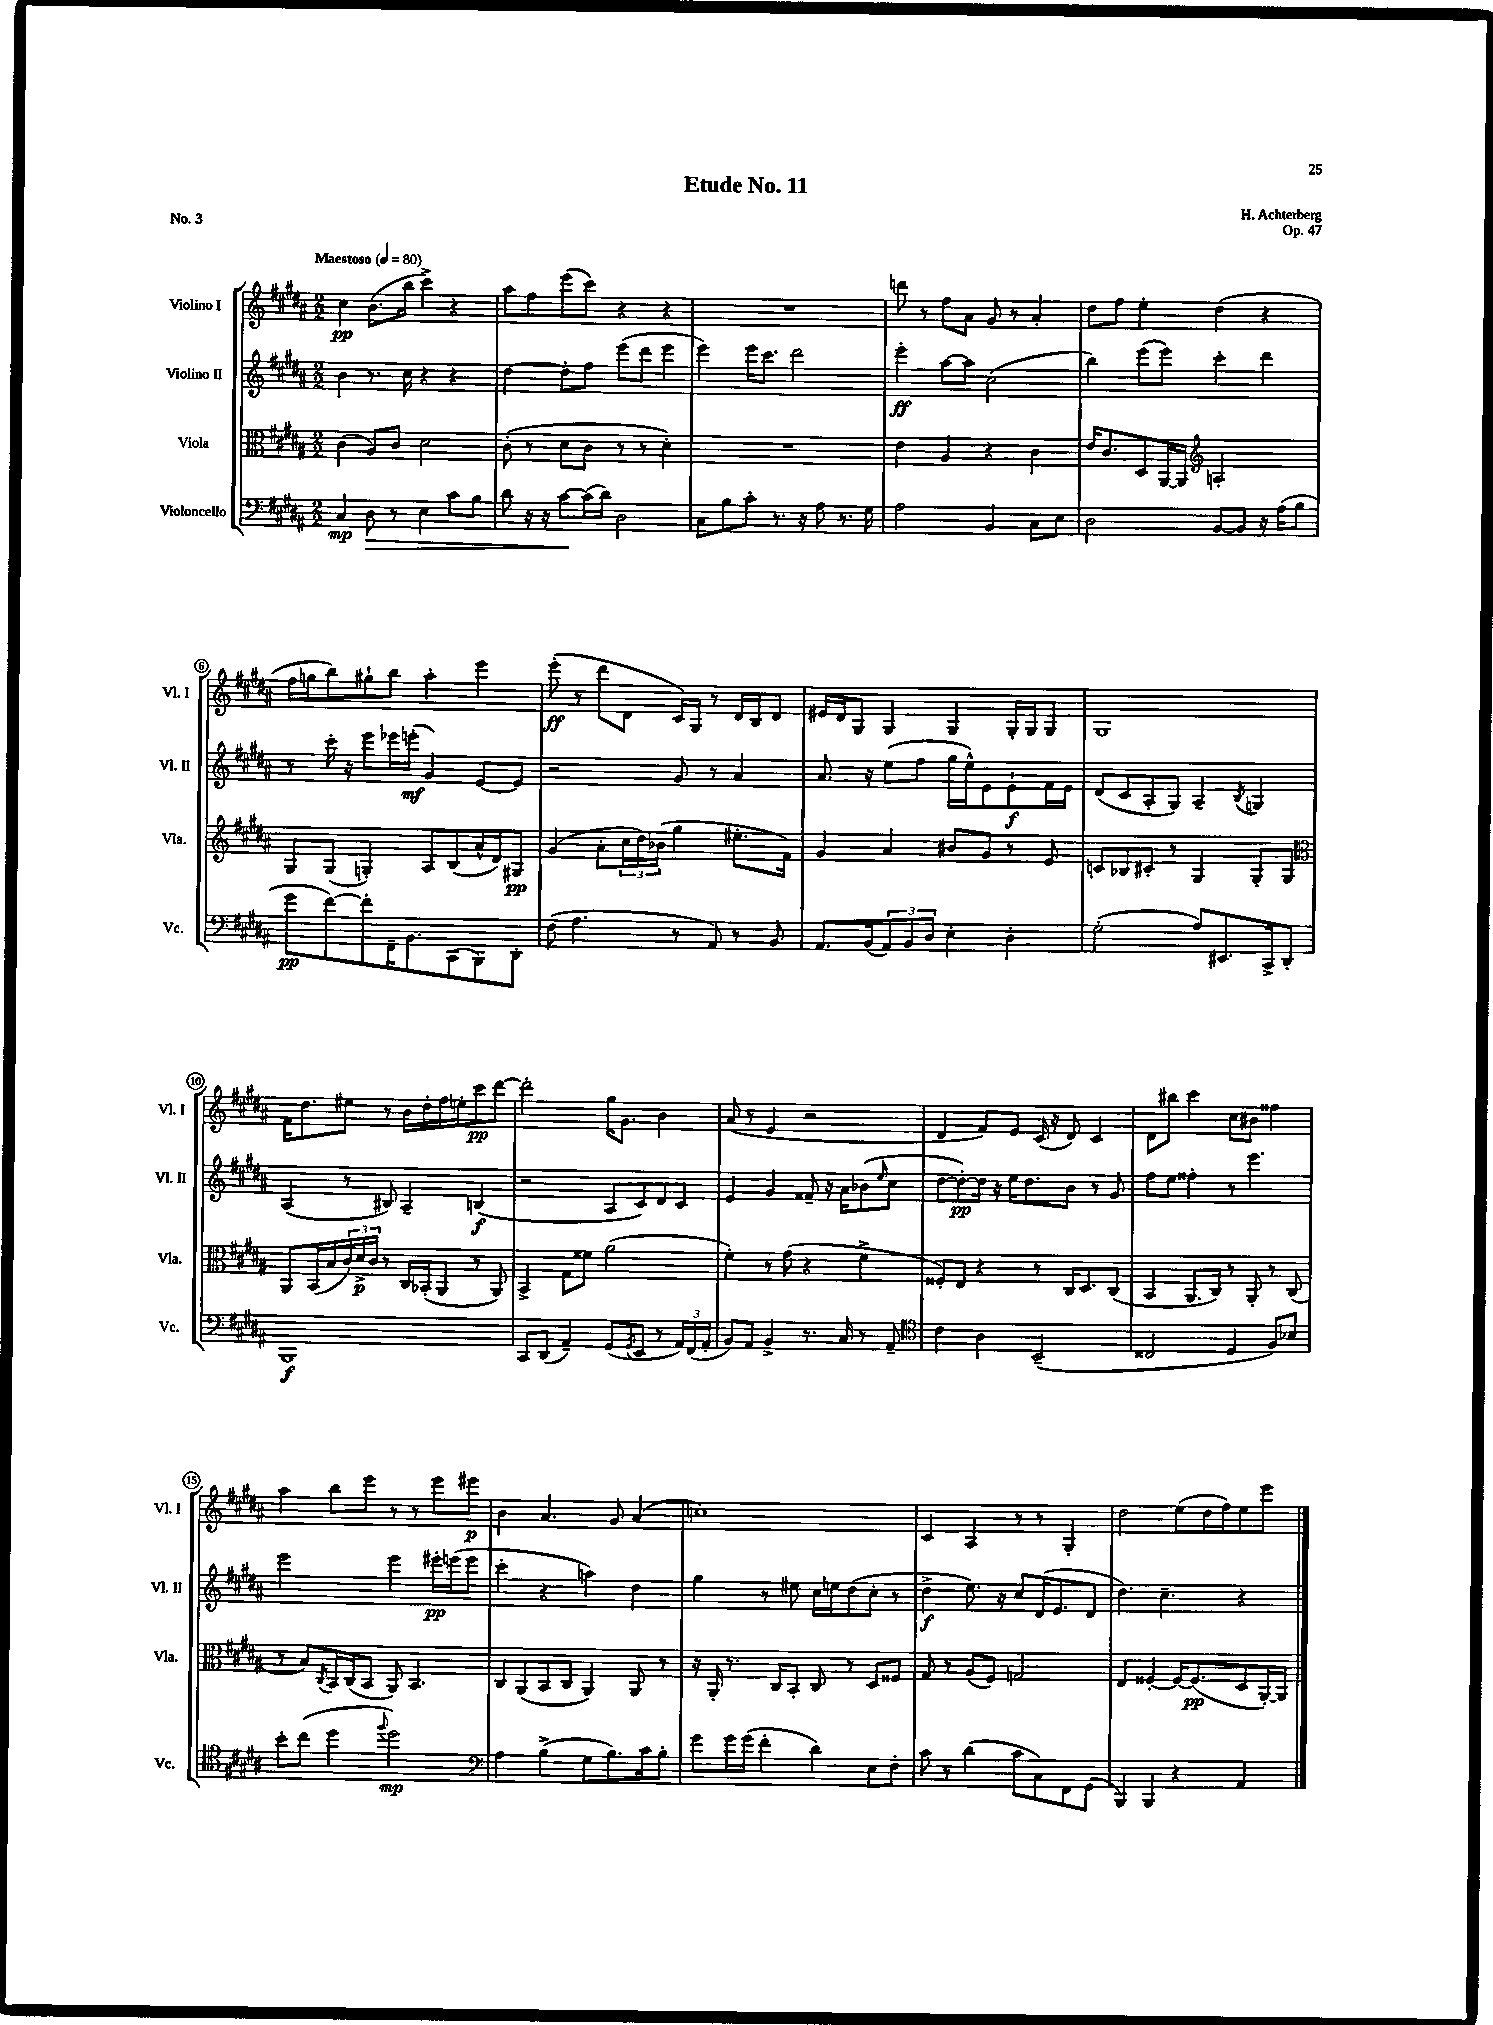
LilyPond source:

\header { title = "Etude No. 11" composer = "H. Achterberg" opus = "Op. 47" piece = "No. 3" }
<<
\new StaffGroup <<
\new Staff = "s0" \with { instrumentName = "Violino I" shortInstrumentName = "Vl. I" } {
    \clef treble \key b \major \numericTimeSignature \time 2/2 \tempo "Maestoso" 4 = 80
    cis''4\pp b'8.( b''16 cis'''4->) r4 |
    ais''8 fis''8 e'''8( cis'''8) r4 r4 |
    R1 |
    d'''8 r8 fis''8 ais'8 gis'8 r8 ais'4-. |
    dis''8 fis''8 e''4-. dis''4( r4 |
    fis''16 g''16 b''8) gis''8-! b''8 ais''4-. e'''4 |
    e'''8-.\ff( r8 dis'''8 dis'8 cis'16) gis16 r8 dis'16 b16 dis'8 |
    eis'16 dis'16 gis8 gis4 gis4 gis16-. gis16 gis8 |
    gis1 |
    fis'16 dis''8. eis''8 r8 b'16 dis''16-. fis''16 e''16-. cis'''8\pp dis'''8~ |
    dis'''2-. gis''16 gis'8. b'4 |
    ais'8( r8 e'4 r2 |
    dis'4 fis'8) e'8 cis'16( r16 dis'8) cis'4 |
    dis'8 bis''8 cis'''4 cis''8 bis'8 fisis''4 |
    ais''4 b''8 e'''8 r8 r8 e'''8 eis'''8\p |
    b'4 ais'4. gis'8 ais'4( |
    c''1) |
    cis'4 ais4 r8 r8 gis4-. |
    dis''2 e''8( dis''16 fis''16) e''8 e'''8 \bar "|." |
}
\new Staff = "s1" \with { instrumentName = "Violino II" shortInstrumentName = "Vl. II" } {
    \clef treble \key b \major \numericTimeSignature \time 2/2
    b'4 r8. cis''16 r4 r4 |
    dis''4~ dis''8-. fis''8 e'''8( dis'''8 e'''4 |
    e'''4) e'''16 cis'''8. dis'''2 |
    e'''4-.\ff ais''8~ ais''8 cis''2( |
    b''4) e'''8( e'''8) cis'''4-. dis'''4 |
    r8 cis'''16-. r16 e'''8 ees'''16 e'''16-.\mf( gis'4) e'8~ e'8 |
    r2 gis'8 r8 ais'4 |
    ais'8. r16 e''8( fis''8 gis''16 e''16-^) e'8 e'8-!\f fis'16 e'16 |
    dis'8( cis'8 ais8-. gis8) ais4-- \acciaccatura { b8 } g4 |
    ais4( r8 bis8) ais4-- b4\f( |
    r2 ais8 cis'8) dis'8 cis'8 |
    e'4 gis'4 fisis'8-- r16 ais'16 bes'8( \grace { e''16 } cis''8 |
    dis''8~ dis''8~-.\pp) dis''16 r16 e''16 dis''8. b'8 r8 gis'8 |
    fis''8 e''8 fisis''4-. r8 e'''4. |
    e'''2 e'''4 eis'''16-.\pp e'''16( e'''8 |
    cis'''4-. r4 a''4) dis''4 |
    gis''4 r8 eis''8 cis''16 e''16 dis''8( cis''8-. r8 |
    dis''4->\f e''8.) r16 cis''8 dis'16( e'8. dis'8 |
    dis''4.) cis''4.-- r4 \bar "|." |
}
\new Staff = "s2" \with { instrumentName = "Viola" shortInstrumentName = "Vla." } {
    \clef alto \key b \major \numericTimeSignature \time 2/2
    cis'4( ais8) cis'8 dis'2 |
    cis'8-.( r8 dis'8 cis'8 r8 r8 dis'4-.) |
    R1 |
    e'4 ais4 r4 cis'4 |
    e'16 cis'8. dis8 ais,16~ ais,16 \clef treble a2-. |
    gis8 gis8( g4-.) ais8 b8( ais'16-^ dis'16) gis8\pp |
    gis'4( ais'8-. \tuplet 3/2 { cis''16 dis''16) bes'16( } gis''4 eis''8.-. fis'16) |
    gis'4 ais'4 bis'8 gis'8 r8 e'8 |
    c'8 bes8 cis'8-. r8 gis4 gis8-. gis8 |
    \clef alto ais,8 b,16( b16 \tuplet 3/2 { cis'16) dis'16->\p cis'16 } r8 cis16 bes,16-.( ais,8 r8 ais,8) |
    b,4-> gis8 fisis'8 ais'2( |
    fis'4-.) r8 gis'8( r4 fis'4-> |
    fisis8-.) e8 r4 r8 cis16 dis8. cis8( |
    b,4 ais,8. cis16) r8 ais,8-. r8 cis8( |
    r8 b8) \acciaccatura { cis8 } b,16 cis16( b,8 ais,8) b,4. |
    cis8 ais,8( b,8 cis8 ais,4) ais,8 r8 |
    r16 ais,16-. r8. cis16 b,8-. cis8 r8 dis8 fisis8 |
    gis8 r8 ais8( fis8) g2 |
    e4 fisis4~-. fisis16~ fisis8.\pp( dis8 ais,16~-.) ais,16 \bar "|." |
}
\new Staff = "s3" \with { instrumentName = "Violoncello" shortInstrumentName = "Vc." } {
    \clef bass \key b \major \numericTimeSignature \time 2/2
    cis4\mp dis8\> r8 e4 cis'8 b8 |
    dis'8 r16 r16 cis'8~\! cis'16( dis'16) dis2 |
    cis8 b8 cis'8-. r8. r16 ais8 r8. gis16 |
    ais2 b,4 cis8 e8 |
    dis2 b,8~ b,8 r16 ais16( b8 |
    gis'8\pp fis'8~) fis'8-. fis,16-- b,8. cis,8( b,,8) dis,8-. |
    fis8( ais4. r8 ais,8) r8 b,8 |
    ais,8. b,16( \tuplet 3/2 { ais,8) b,8 dis8 } e4-. dis4-. |
    gis2-.( ais8) eis,8. cis,16-> dis,8-. |
    b,,1\f |
    cis,8 dis,8( ais,4--) gis,8( \acciaccatura { gis,8 } e,8 r8 \tuplet 3/2 { ais,16) fis,16( ais,16-. } |
    b,8) ais,8 b,4-> r8. cis16 r8 ais,8-- |
    \clef tenor cis'4 ais4 b,2--( |
    cisis2 dis4 fis8) bes8 |
    b'8-. cis''8( dis''4 \appoggiatura { fis''8 } dis''2\mp) |
    \clef bass ais4 b4->( gis8 b8.) cis'16 b8-. |
    gis'8 gis'16 gis'16( fis'4-. dis'4) e8 fis8-. |
    cis'8 r8 dis'4( cis'8 cis8) fis,8 gis,8( |
    b,,4) b,,4 r4 ais,4 \bar "|." |
}
>>
>>
\layout { \context { \Score \override BarNumber.stencil = #(make-stencil-circler 0.1 0.3 ly:text-interface::print) } }
